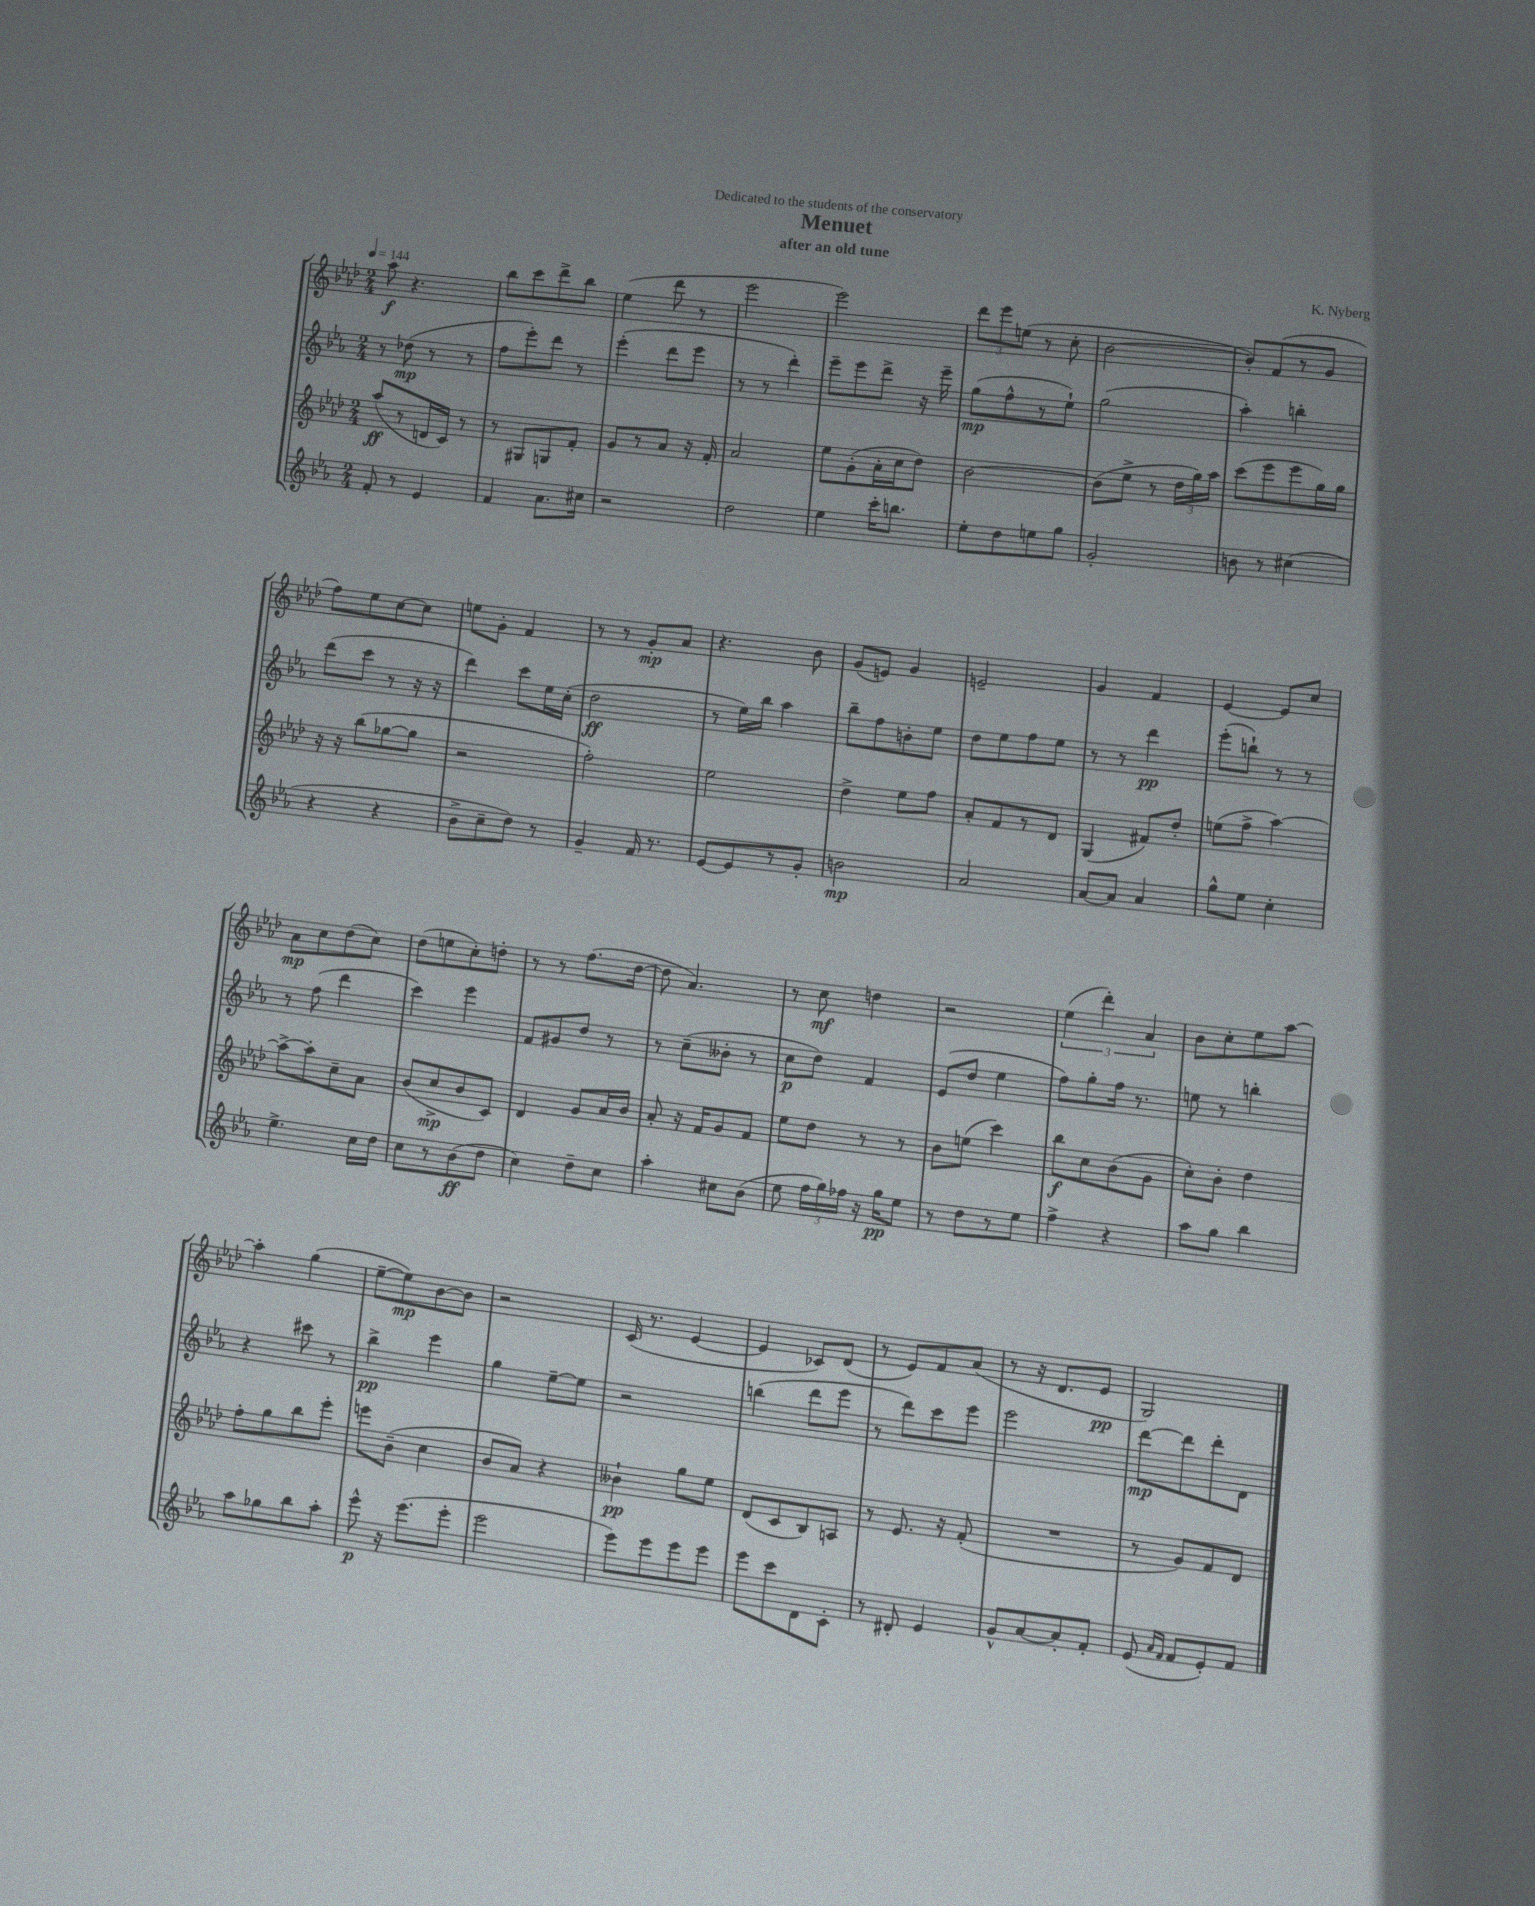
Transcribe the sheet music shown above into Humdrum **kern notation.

**kern	**dynam	**kern	**dynam	**kern	**dynam	**kern	**dynam
*part4	*part4	*part3	*part3	*part2	*part2	*part1	*part1
*staff4	*staff4	*staff3	*staff3	*staff2	*staff2	*staff1	*staff1
*clefG2	*	*clefG2	*	*clefG2	*	*clefG2	*
*k[b-e-a-]	*	*k[b-e-a-d-]	*	*k[b-e-a-]	*	*k[b-e-a-d-]	*
*M2/4	*	*M2/4	*	*M2/4	*	*M2/4	*
*MM144	*	*MM144	*	*MM144	*	*MM144	*
=1	=1	=1	=1	=1	=1	=1	=1
8f'/	.	(8aa-/L	ff	8r	.	8aa-\	f
8r	.	8r	.	(8dd-X\	mp	4.r	.
4e-/	.	16dn/L	.	8r	.	.	.
.	.	16c/JJ)	.	.	.	.	.
.	.	8r	.	8r	.	.	.
=2	=2	=2	=2	=2	=2	=2	=2
4f/	.	8r	.	8ff\L	.	8bb-\L	.
.	.	8G#X/L	.	8eee-'\)	.	8ccc\	.
8.a-\L	.	8Gn/	.	8ddd\J	.	8ddd-^\	.
.	.	8f'/J	.	8r	.	8bb-\J	.
16cc#X\Jk	.	.	.	.	.	.	.
=3	=3	=3	=3	=3	=3	=3	=3
2r	.	8g/L	.	(4eee-'\	.	(4ee-\	.
.	.	8r	.	.	.	.	.
.	.	8a-/J	.	8ddd\L	.	8ddd-\	.
.	.	16r	.	8eee-\J	.	8r	.
.	.	16f'/	.	.	.	.	.
=4	=4	=4	=4	=4	=4	=4	=4
2dd\	.	2a-/	.	8r	.	2eee-\	.
.	.	.	.	8r	.	.	.
.	.	.	.	4ddd'\)	.	.	.
=5	=5	=5	=5	=5	=5	=5	=5
4ee-\	.	8ee-\L	.	8eee-~\L	.	2eee-\)	.
.	.	(8g'\	.	8eee-\	.	.	.
16ccc'\KL	.	16a-'\L	.	8ddd^\J	.	.	.
8.bbn\J	.	16cc\J	.	.	.	.	.
.	.	8dd-\J)	.	16r	.	.	.
.	.	.	.	16eee-~\	.	.	.
=6	=6	=6	=6	=6	=6	=6	=6
8ee-'\L	.	[2b-\	.	(8gg\L	mp	12ddd-\L	.
.	.	.	.	.	.	12eee-\	.
8dd\	.	.	.	8ff^^\	.	.	.
.	.	.	.	.	.	(12een\J	.
8een\	.	.	.	8r	.	8r	.
8gg\J	.	.	.	8ee-`\J)	.	8cc'\	.
=7	=7	=7	=7	=7	=7	=7	=7
2g'/	.	(8b-\L]	.	(2gg\	.	[2b-\	.
.	.	8ee-^\J	.	.	.	.	.
.	.	8r	.	.	.	.	.
.	.	24dd-\LL	.	.	.	.	.
.	.	24gg\)	.	.	.	.	.
.	.	24aa-\JJ	.	.	.	.	.
=8	=8	=8	=8	=8	=8	=8	=8
8bn\	.	(8ccc\L	.	4aa-'\)	.	8b-'/L])	.
8r	.	8eee-\	.	.	.	(8f/	.
(4cc#X\	.	8eee-\	.	4bbn'\	.	8r	.
.	.	16gg\L)	.	.	.	8g/J	.
.	.	16gg\JJ	.	.	.	.	.
!!LO:LB:g=z
=9	=9	=9	=9	=9	=9	=9	=9
4r	.	16r	.	(8ddd\L	.	8ff\L)	.
.	.	16r	.	.	.	.	.
.	.	(8bb-\L	.	8ccc\J	.	8ee-\	.
4r	.	[8gg-X\	.	8r	.	[8cc\	.
.	.	8gg-\J]	.	16r	.	8cc\J]	.
.	.	.	.	16r	.	.	.
=10	=10	=10	=10	=10	=10	=10	=10
8b-^\L	.	2r	.	4ddd\)	.	8een\L	.
8cc~\	.	.	.	.	.	8g'\J	.
8dd\J)	.	.	.	8ccc\L	.	4f/	.
8r	.	.	.	16ee-\L	.	.	.
.	.	.	.	(16cc'\JJ	.	.	.
=11	=11	=11	=11	=11	=11	=11	=11
4g~/	.	2ff'\)	.	2dd\	ff	8r	.
.	.	.	.	.	.	8r	.
16f/	.	.	.	.	.	8g'/L	mp
8.r	.	.	.	.	.	.	.
.	.	.	.	.	.	8a-/J	.
=12	=12	=12	=12	=12	=12	=12	=12
[8e-/L	.	2ee-\	.	8r	.	4.r	.
8e-/]	.	.	.	16ee-\LL)	.	.	.
.	.	.	.	16bb-\JJ	.	.	.
8r	.	.	.	4aa-\	.	.	.
8g'/J	.	.	.	.	.	8b-\	.
=13	=13	=13	=13	=13	=13	=13	=13
2bn\	mp	4dd-^\	.	8bb-~\L	.	(8g/L	.
.	.	.	.	8ff\	.	8en/J)	.
.	.	8ee-\L	.	8bn'\	.	4g/	.
.	.	8ff\J	.	8ee-\J	.	.	.
=14	=14	=14	=14	=14	=14	=14	=14
2a-/	.	8a-'/L	.	8dd\L	.	2en~/	.
.	.	8f/	.	8ee-\	.	.	.
.	.	8r	.	8ff\	.	.	.
.	.	8d-/J	.	8ee-\J	.	.	.
=15	=15	=15	=15	=15	=15	=15	=15
[8a-/L	.	(4G/	.	8r	.	4g/	.
8a-/J]	.	.	.	8r	.	.	.
4a-/	.	8f#X/L)	.	4ddd\	pp	4f/	.
.	.	8dd-'/J	.	.	.	.	.
=16	=16	=16	=16	=16	=16	=16	=16
8gg^^\L	.	(8een\L	.	(8eee-'\L	.	[4e-/	.
8ee-\J	.	8ff^\J	.	8bbn`\J)	.	.	.
4cc'\	.	[4aa-\)	.	8r	.	8e-/L]	.
.	.	.	.	8r	.	8cc/J	.
!!LO:LB:g=z
=17	=17	=17	=17	=17	=17	=17	=17
4.ee-^\	.	8aa-^\L_	.	8r	.	8a-\L	mp
.	.	8aa-'\]	.	(8ff\	.	8cc\	.
.	.	8cc~\	.	4ddd\	.	(8dd-\	.
16cc\LL	.	8a-\J	.	.	.	8cc\J)	.
16dd\JJ	.	.	.	.	.	.	.
=18	=18	=18	=18	=18	=18	=18	=18
8cc\L	.	(8b-/L	.	4ccc\)	.	(8dd-\L	.
8r	.	8cc^/	mp	.	.	8een\	.
(8b-\	ff	8b-/	.	4eee-\	.	8cc'\)	.
8dd\J	.	8c/J)	.	.	.	8ddn'\J	.
=19	=19	=19	=19	=19	=19	=19	=19
4cc\)	.	4d-/	.	8f/L	.	8r	.
.	.	.	.	8g#X/	.	8r	.
8dd~\L	.	8g/L	.	8dd/J	.	(8.ff\L	.
8cc\J	.	16a-/L	.	8r	.	.	.
.	.	16b-/JJ	.	.	.	[16dd-\Jk	.
=20	=20	=20	=20	=20	=20	=20	=20
4aa-'\	.	8a-'/	.	8r	.	8dd-\]	.
.	.	16r	.	(8cc~\L	.	4.a-/)	.
.	.	16f/KL	.	.	.	.	.
8cc#X\L	.	8g/	.	8b--X'\J	.	.	.
(8b-\J	.	8f/J	.	8r	.	.	.
=21	=21	=21	=21	=21	=21	=21	=21
8ee-\	.	8ee-\L	.	8cc\L	p	8r	.
24ff\LL	.	8dd-\J	.	8dd\J)	.	8cc\	mf
24gg\)	.	.	.	.	.	.	.
24ff-X\JJ	.	.	.	.	.	.	.
16r	.	8r	.	4f/	.	4ddn\	.
16gg\KL	pp	.	.	.	.	.	.
8ee-\J	.	8r	.	.	.	.	.
=22	=22	=22	=22	=22	=22	=22	=22
8r	.	8b-\L	.	(8e-/L	.	2r	.
8dd\L	.	(8een\J	.	8dd/J	.	.	.
8r	.	4ccc\)	.	4ee-\	.	.	.
8ee-\J	.	.	.	.	.	.	.
=23	=23	=23	=23	=23	=23	=23	=23
4ff^\	.	8bb-\L	f	8ff\L)	.	(6ee-\	.
.	.	8cc\	.	8gg'\	.	.	.
.	.	.	.	.	.	6ddd-'\)	.
4r	.	(8b-\	.	16ff\Jk	.	.	.
.	.	.	.	8.r	.	.	.
.	.	.	.	.	.	6a-/	.
.	.	8g\J	.	.	.	.	.
=24	=24	=24	=24	=24	=24	=24	=24
8aa-\L	.	8cc'\L)	.	8een\	.	8b-\L	.
8gg\J	.	8b-'\J	.	8r	.	8cc'\	.
4bb-\	.	4dd-\	.	4bbn'\	.	8ee-\	.
.	.	.	.	.	.	[8aa-\J	.
!!LO:LB:g=z
=25	=25	=25	=25	=25	=25	=25	=25
8aa-\L	.	8ff'\L	.	4r	.	4aa-'\]	.
8gg-X\	.	8gg\	.	.	.	.	.
8bb-\	.	8bb-\	.	8ccc#X\	.	(4gg\	.
8aa-'\J	.	8eee-'\J	.	8r	.	.	.
=26	=26	=26	=26	=26	=26	=26	=26
8eee-^^\	p	8eeen\L	.	4bb-^\	pp	[8ee-~\L	.
16r	.	(8b-~\J	.	.	.	8ee-\])	mp
(8.eee-\L	.	.	.	.	.	.	.
.	.	4cc\	.	4eee-\	.	[8b-\	.
8eee-'\J	.	.	.	.	.	8b-\J]	.
=27	=27	=27	=27	=27	=27	=27	=27
2eee-\	.	8b-/L	.	4gg\	.	2r	.
.	.	8a-/J)	.	.	.	.	.
.	.	4r	.	[8ee-~\L	.	.	.
.	.	.	.	8ee-\J]	.	.	.
=28	=28	=28	=28	=28	=28	=28	=28
8eee-\L)	.	4b--X`\	pp	2r	.	(16c/	.
.	.	.	.	.	.	8.r	.
8eee-\	.	.	.	.	.	.	.
8eee-\	.	8gg\L	.	.	.	[4e-/	.
8eee-\J	.	8ee-\J	.	.	.	.	.
=29	=29	=29	=29	=29	=29	=29	=29
8eee-\L	.	(8d-/L	.	(4bbn\	.	4e-/]	.
8ccc\	.	8c/	.	.	.	.	.
8d\	.	8B-/)	.	8ddd\L	.	8c-X/L)	.
8c'\J	.	8An/J	.	8eee-\J	.	(8d-/J	.
=30	=30	=30	=30	=30	=30	=30	=30
8r	.	8r	.	8r	.	8r	.
8d#X'/	.	8.e-/	.	8ddd\L)	.	8e-/L)	.
4e-/	.	.	.	8ccc\	.	8f/	.
.	.	16r	.	.	.	.	.
.	.	(8f'/	.	8eee-\J	.	(8a-/J	.
=31	=31	=31	=31	=31	=31	=31	=31
8g^^/L	.	2r	.	2eee-\	.	8r	.
[8a-/	.	.	.	.	.	16r	.
.	.	.	.	.	.	8.d-/L	.
8a-'/]	.	.	.	.	.	.	.
8f'/J	.	.	.	.	.	8e-/J	pp
=32	=32	=32	=32	=32	=32	=32	=32
(8e-/	.	8r	.	[8ddd\L	mp	2G/)	.
16qqa-/LL	.	.	.	.	.	.	.
16qqf/JJ	.	.	.	.	.	.	.
8f/L	.	8g/L)	.	8ddd\]	.	.	.
8e-'/)	.	8f/	.	8ddd'\	.	.	.
8f/J	.	8d-/J	.	8d\J	.	.	.
==	==	==	==	==	==	==	==
*-	*-	*-	*-	*-	*-	*-	*-
